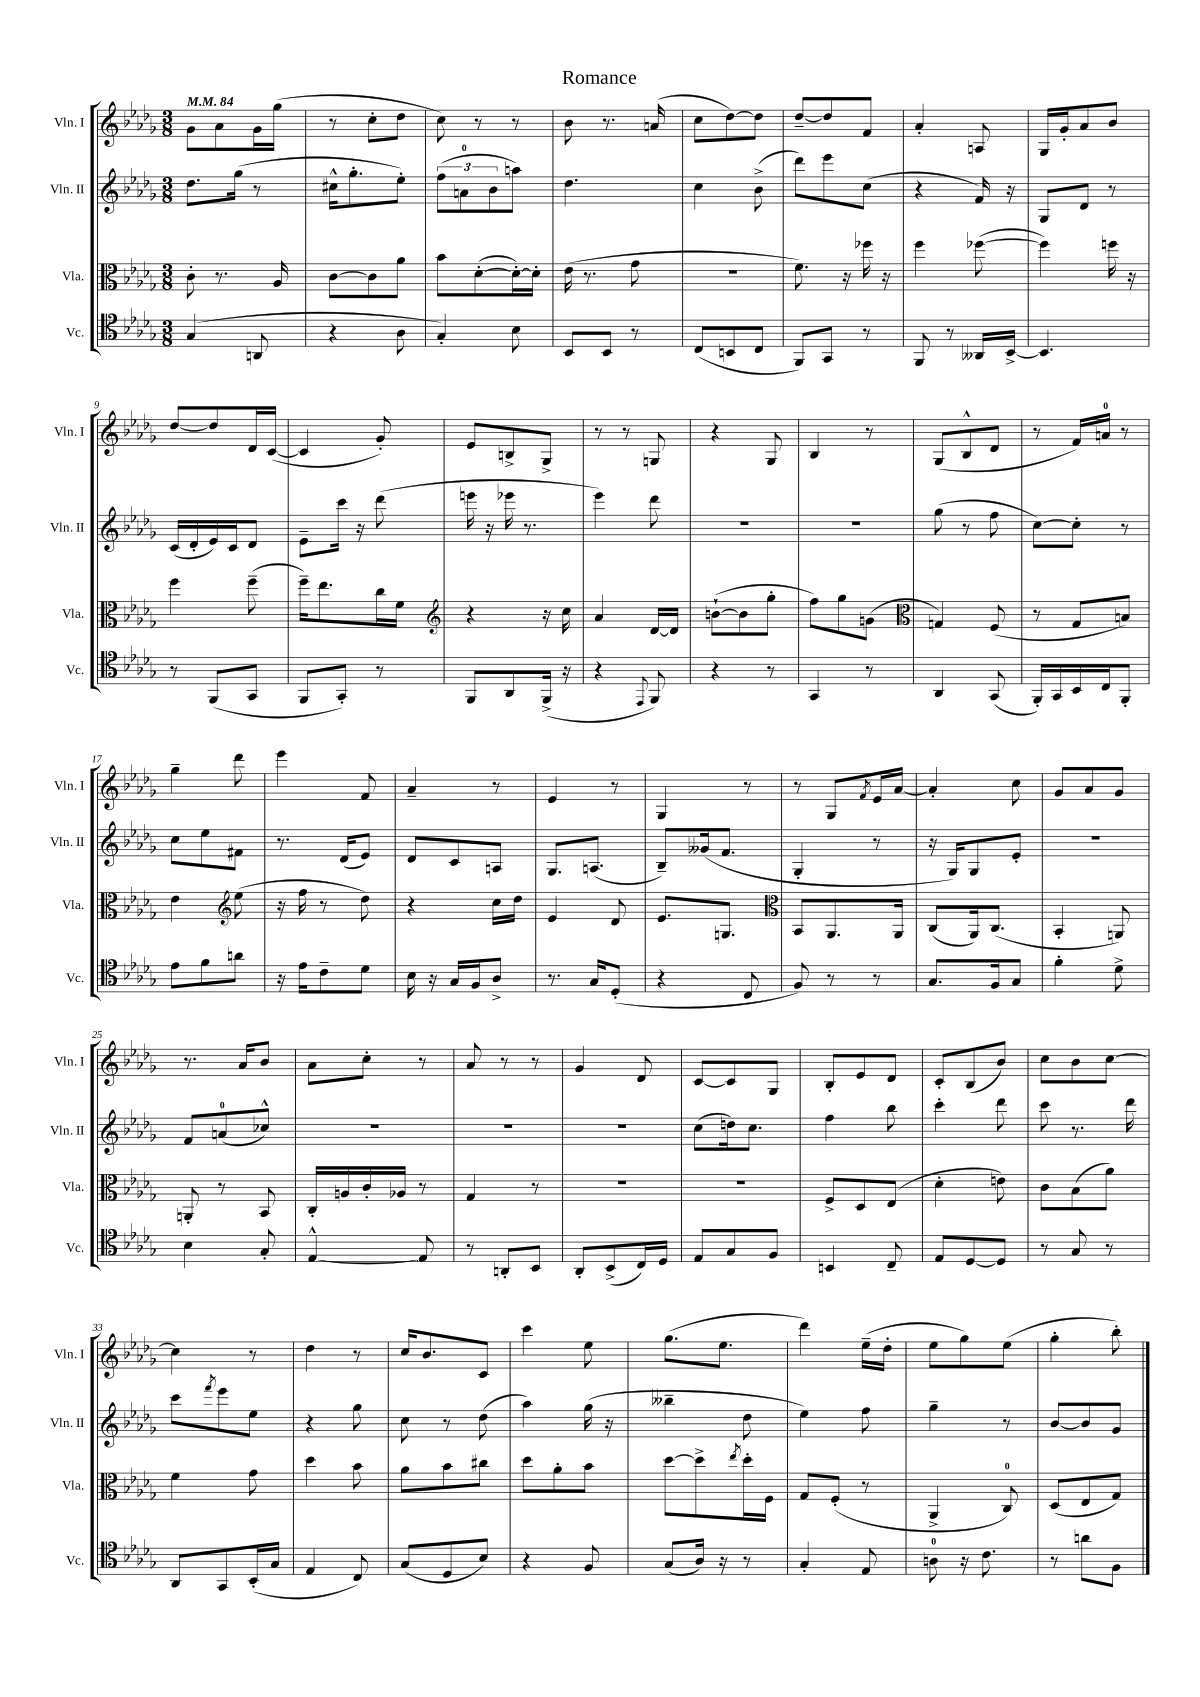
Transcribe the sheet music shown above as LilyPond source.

\header { title = "Romance" }
<<
\new StaffGroup <<
\new Staff = "s0" \with { instrumentName = "Vln. I" shortInstrumentName = "Vln. I" } {
    \clef treble \key des \major \numericTimeSignature \time 3/8 \tempo 4 = 84
    ges'8 aes'8 ges'16 ges''16( |
    r8 c''8-. des''8 |
    c''8) r8 r8 |
    bes'8 r8. a'16( |
    c''8 des''8~) des''8 |
    des''8~-- des''8 f'8 |
    aes'4-. a8 |
    ges16 ges'16-. aes'8 bes'8 |
    des''8~ des''8 des'16 c'16~( |
    c'4 ges'8-.) |
    ees'8 b8-> ges8-> |
    r8 r8 g8 |
    r4 ges8 |
    bes4 r8 |
    ges8( bes8-^ des'8 |
    r8 f'16) a'16-0 r8 |
    ges''4-- des'''8 |
    ees'''4 f'8 |
    aes'4-- r8 |
    ees'4 r8 |
    ges4 r8 |
    r8 ges8 \acciaccatura { f'8 } ees'16 aes'16~ |
    aes'4-. c''8 |
    ges'8 aes'8 ges'8 |
    r8. aes'16 bes'8 |
    aes'8 c''8-. r8 |
    aes'8 r8 r8 |
    ges'4 des'8 |
    c'8~ c'8 ges8 |
    bes8-. ees'8 des'8 |
    c'8-. bes8( bes'8) |
    c''8 bes'8 c''8~ |
    c''4 r8 |
    des''4 r8 |
    c''16 bes'8. c'8 |
    c'''4 ees''8 |
    ges''8.( ees''8. |
    des'''4) ees''16--( des''16-. |
    ees''8 ges''8) ees''8( |
    ges''4-. bes''8-.) \bar "|." |
}
\new Staff = "s1" \with { instrumentName = "Vln. II" shortInstrumentName = "Vln. II" } {
    \clef treble \key des \major \numericTimeSignature \time 3/8
    des''8. ges''16( r8 |
    cis''16-^ ges''8.-. ees''8-.) |
    \tuplet 3/2 { f''8( a'8-0 bes'8 } a''8) |
    des''4. |
    c''4 bes'8->( |
    des'''8) ees'''8 c''8( |
    r4 f'16) r16 |
    ges8 des'8 r8 |
    c'16( des'16-. ees'16) c'16 des'8 |
    ees'8-- c'''16 r16 des'''8( |
    e'''16 r16 ees'''16 r8. |
    ees'''4) des'''8 |
    R4. |
    R4. |
    ges''8( r8 f''8 |
    c''8~) c''8-. r8 |
    c''8 ees''8 fis'8 |
    r8. des'16( ees'8) |
    des'8 c'8 a8 |
    ges8. a8.( |
    bes8--) geses'16( f'8. |
    ges4-. r8 |
    r16 ges16) ges8 ees'8-. |
    R4. |
    f'8 a'8-0( ces''8-^) |
    R4. |
    R4. |
    R4. |
    c''8( d''16) c''8. |
    f''4 bes''8 |
    c'''4-. des'''8 |
    c'''8 r8. des'''16 |
    c'''8 \acciaccatura { f'''8 } ees'''8 ees''8 |
    r4 ges''8 |
    c''8 r8 des''8( |
    aes''4) ges''16( r16 |
    beses''4-- des''8 |
    ees''4) f''8 |
    ges''4-- r8 |
    bes'8~ bes'8 ges'8 \bar "|." |
}
\new Staff = "s2" \with { instrumentName = "Vla." shortInstrumentName = "Vla." } {
    \clef alto \key des \major \numericTimeSignature \time 3/8
    c'8-. r8. aes16 |
    c'8~ c'8 aes'8 |
    bes'8 des'8~-.( des'16~-.) des'16-. |
    ees'16( r8. ges'8 |
    R4. |
    f'8.) r16 fes''16 r16 |
    f''4 fes''8~( |
    fes''4) f''16 r16 |
    f''4 f''8--( |
    f''16--) ees''8. c''16 f'16 |
    \clef treble r4 r16 c''16 |
    aes'4 des'16~ des'16 |
    b'8~-!( b'8 ges''8-. |
    f''8) ges''8 g'8( |
    \clef alto g4) f8( |
    r8 ges8 b8) |
    ees'4 \clef treble ees''8( |
    r16 f''16 r8 des''8) |
    r4 c''16 des''16 |
    ees'4 des'8 |
    ees'8. g8. |
    \clef alto bes,8 aes,8. aes,16 |
    c8( aes,16) c8.( |
    bes,4-. a,8) |
    a,8-. r8 bes,8 |
    c16-. a16 c'16-. aes16 r8 |
    ges4 r8 |
    R4. |
    R4. |
    f8-> des8 ees8( |
    des'4-. e'8) |
    c'8 bes8( aes'8) |
    f'4 ges'8 |
    des''4 bes'8 |
    aes'8 bes'8 cis''8 |
    des''8 aes'8-. bes'8 |
    des''8~ des''8-> \acciaccatura { ees''8 } des''16-. f16 |
    ges8 f8-.( r8 |
    aes,4-> c8-0) |
    des8( ees8 ges8) \bar "|." |
}
\new Staff = "s3" \with { instrumentName = "Vc." shortInstrumentName = "Vc." } {
    \clef tenor \key des \major \numericTimeSignature \time 3/8
    ges4( a,8 |
    r4 aes8 |
    ges4-.) bes8 |
    bes,8 bes,8 r8 |
    c8( b,8 c8 |
    f,8) ges,8 r8 |
    f,8 r8 aeses,16 bes,16~-> |
    bes,4. |
    r8 f,8( ges,8 |
    f,8 ges,8-.) r8 |
    f,8 aes,8 f,16->( r16 |
    r4 \appoggiatura { ees,8 } f,8) |
    r4 r8 |
    ges,4 r8 |
    aes,4 ges,8( |
    f,16-.) ges,16 bes,16 c16 f,8-. |
    ees'8 f'8 a'8 |
    r16 ees'16 c'8-- des'8 |
    bes16 r16 ges16 f16 aes8-> |
    r8. ges16 des8-.( |
    r4 c8 |
    f8) r8 r8 |
    ges8. f16 ges8 |
    f'4-. des'8-> |
    bes4 ges8-. |
    ees4~-^ ees8 |
    r8 a,8-. bes,8 |
    aes,8-. bes,8->( c16) des16 |
    ees8 ges8 f8 |
    b,4 c8-- |
    ees8 des8~ des8 |
    r8 ges8 r8 |
    aes,8 ges,8 bes,16-.( ges16 |
    ees4 c8) |
    ges8( des8 bes8) |
    r4 f8 |
    ges8( aes16) r16 r8 |
    ges4-. ees8 |
    a8-0 r16 c'8. |
    r8 a'8 f8 \bar "|." |
}
>>
>>
